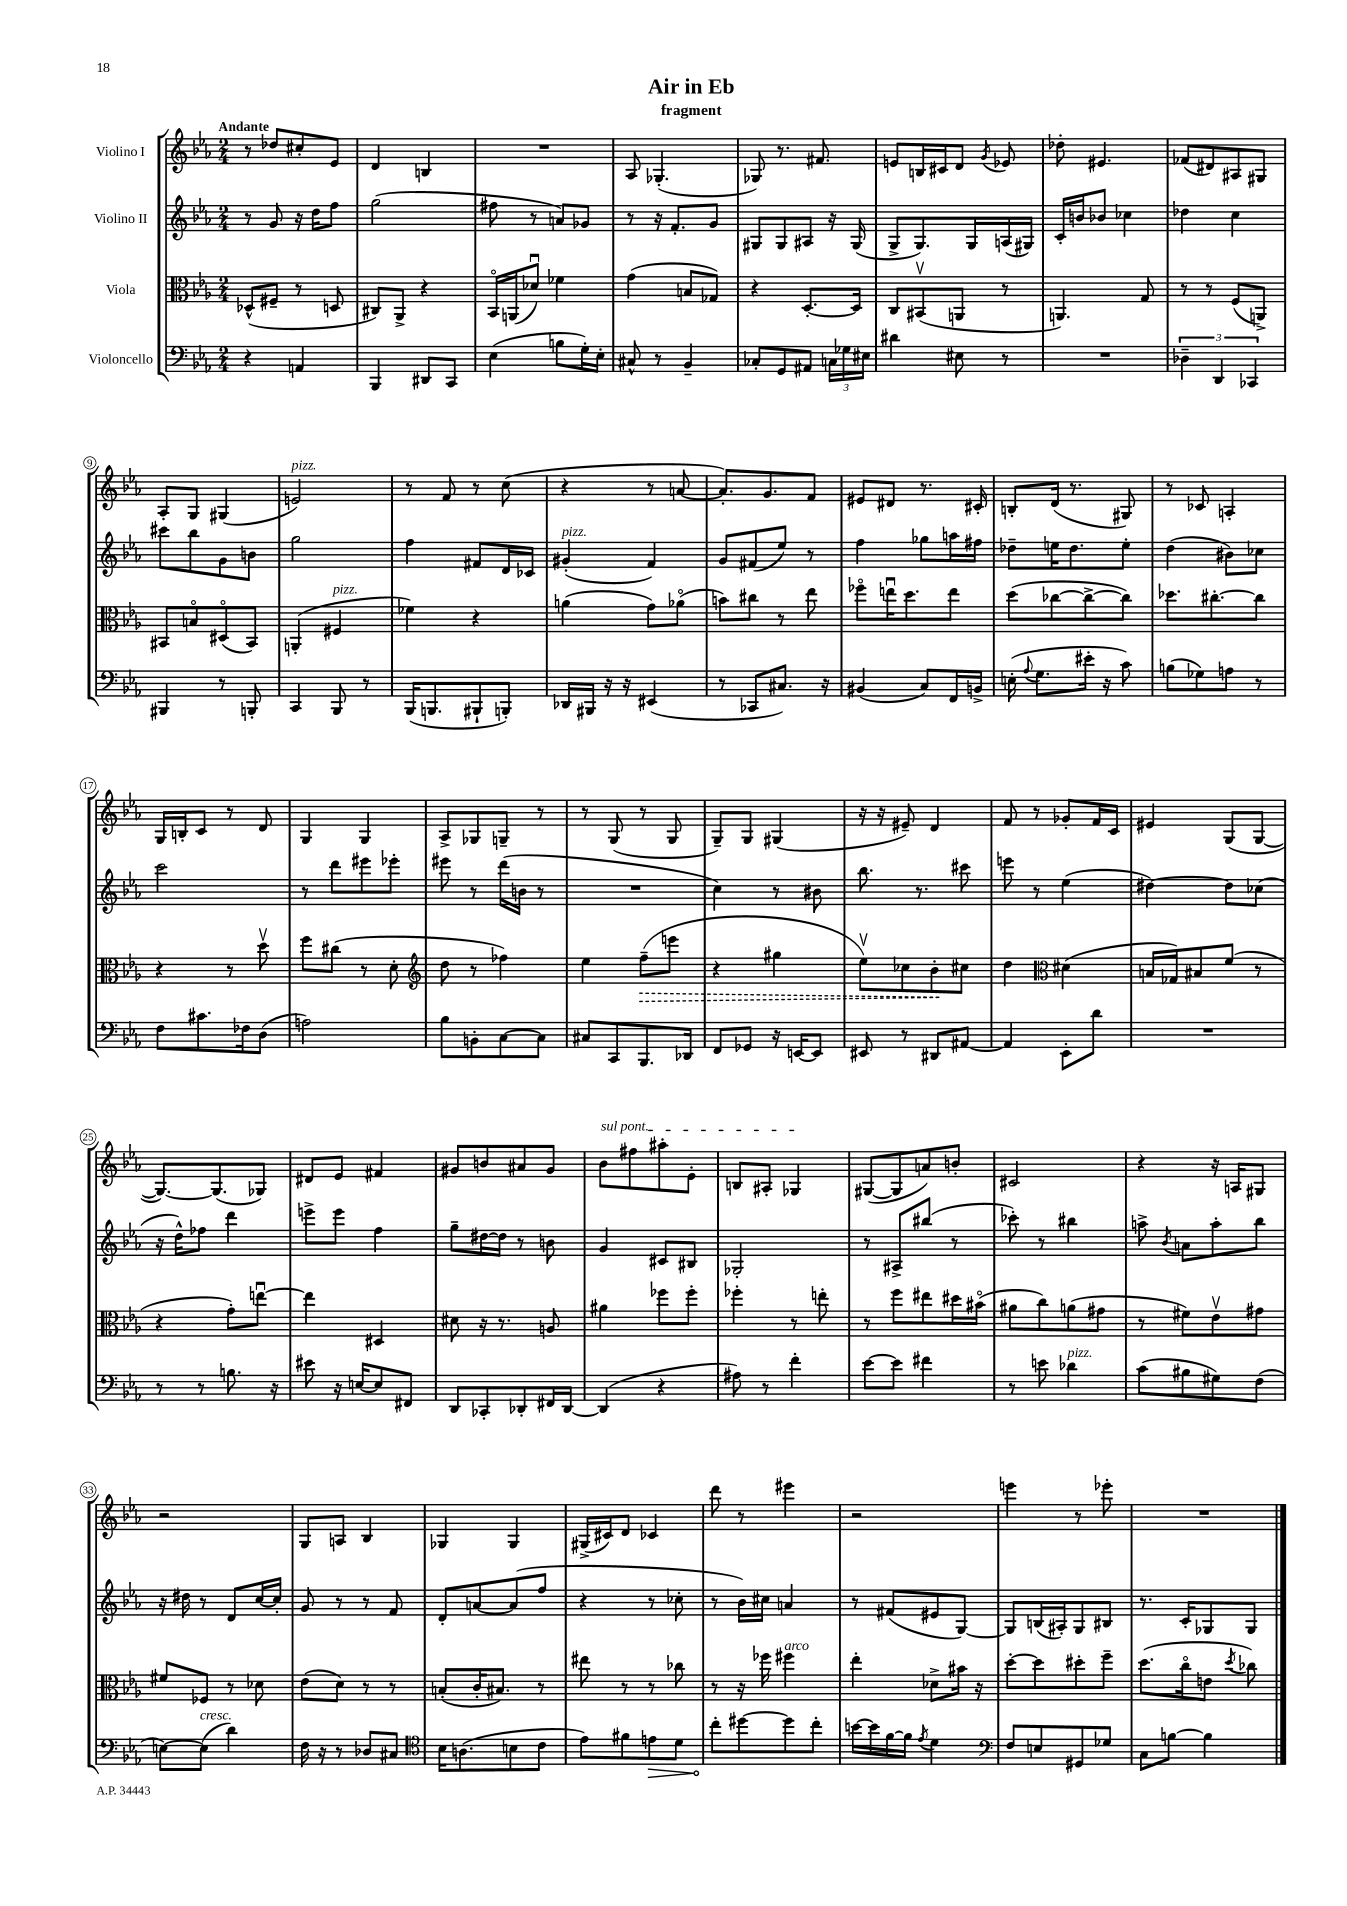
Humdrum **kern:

**kern	**kern	**kern	**kern
*staff4	*staff3	*staff2	*staff1
*clefF4	*clefC3	*clefG2	*clefG2
*k[b-e-a-]	*k[b-e-a-]	*k[b-e-a-]	*k[b-e-a-]
*M2/4	*M2/4	*M2/4	*M2/4
4r	(8D-^^	8r	8r
.	8F#~	8g	8dd-
4AA	8r	16r	8cc#'
.	.	16dd	.
.	8D	8ff	8e-
=	=	=	=
4BBB-	8C#)	(2gg	4d
.	8AA-^	.	.
8DD#	4r	.	4B
8CC	.	.	.
=	=	=	=
(4E-	16BB-o	8ff#	2r
.	(16AA	.	.
.	8d-u)	8r	.
8B	4f-	8a)	.
16G')	.	8g-	.
16E-'	.	.	.
=	=	=	=
8C#^^	(4g	8r	8A-
8r	.	16r	(4.G-'
.	.	8.f'	.
4BB-~	8B	.	.
.	8G-)	8g	.
=	=	=	=
8C-'	4r	8G#	8G-)
8GG	.	8G#	8.r
8AA#	[8.D'	8A#	.
.	.	.	8.f#
24C	.	16r	.
24G-	.	.	.
.	16D]	(16G#	.
24E#	.	.	.
=	=	=	=
4d#	8C	8G^	8e
.	(8BB#v	8.G)	16B
.	.	.	16c#
8E#	8AA	.	8d
.	.	16G	.
.	.	.	8qg
8r	8r	(16A	8e-
.	.	16G#)	.
=	=	=	=
2r	4.AA)	16c'	8dd-'
.	.	16b	.
.	.	8b-	4.e#
.	.	4cc-	.
.	8G	.	.
=	=	=	=
6D-~	8r	4dd-	(8f-
.	8r	.	8d#)
6DD	.	.	.
.	(8F	4cc	8A#
6CC-	.	.	.
.	8AA^)	.	8G#
=	=	=	=
4BBB#	8BB#	8ccc#	8A-'
.	8Bo	8bb-	8G
8r	(8D#o	8g	(4G#
8BBB'	8BB#)	8b	.
=	=	=	=
4CC	(4AA'	2gg	2e)
8BBB-	4F#	.	.
8r	.	.	.
=	=	=	=
(16BBB-	4f-)	4ff	8r
8.BBB	.	.	.
.	.	.	8f
8BBB#`	4r	8f#	8r
8BBB')	.	16d	(8cc
.	.	16c-	.
=	=	=	=
16DD-	(4a	(4g#'	4r
16BBB#	.	.	.
16r	.	.	.
16r	.	.	.
(4EE#	8g)	4f)	8r
.	(8a-o	.	[8a
=	=	=	=
8r	8b)	8g	8.a'])
8CC-	8cc#	(8f#	.
.	.	.	8.g
8.C#)	8r	8ee-)	.
.	8ee-	8r	8f
16r	.	.	.
=	=	=	=
(4BB#	8ff-o	4ff	8e#
.	16eeu	.	8d#
.	8.dd	.	.
8C)	.	8gg-	8.r
16FF	8ee	16aa	.
16BB^	.	16ff#	16c#'
=	=	=	=
(16E'	(8dd	8dd-~	8B'
8qqA-	.	.	.
8.G	.	.	.
.	[8cc-	16ee	(16d
.	.	8.dd-	8.r
16e#'	8cc-^_	.	.
16r	.	.	.
8c)	8cc-])	8ee'	8G#)
=	=	=	=
(8B	8.dd-	(4dd	8r
8G-)	.	.	8c-
.	[8.cc#'	.	.
8A	.	8b#)	4A'
8r	8cc#]	8cc-	.
=	=	=	=
8F	4r	2ccc	16G
.	.	.	16B'
8.c#	.	.	8c
.	8r	.	8r
16F-	.	.	.
(8D	8ddv	.	8d
=	=	=	=
2A)	8ff	8r	4G
.	(8cc#	8ddd	.
.	8r	8eee#	4G
.	8d'	8eee-'	.
=	=	=	=
*	*clefG2	*	*
8B-	8dd	8eee#	8A-^
8BB'	8r	8r	8G-
[8C	4ff-)	(16ddd	8G~
.	.	16b	.
8C]	.	8r	8r
=	=	=	=
8C#	4ee-	2r	8r
8CC	.	.	(8G
8.BBB-	(8ff~	.	8r
.	8eee	.	8G
16DD-	.	.	.
=	=	=	=
8FF	4r	4cc)	8G~)
8GG-	.	.	8G
16r	4gg#	8r	(4G#
[16EE	.	.	.
8EE]	.	8b#	.
=	=	=	=
8EE#	8ee-v)	8.bb-	16r
.	.	.	16r
8r	8cc-	.	8e#~)
.	.	8.r	.
8DD#	8b-'	.	4d
[8AA#	8cc#	8ccc#	.
=	=	=	=
4AA#]	4dd	8eee	8f
.	.	8r	8r
*	*clefC3	*	*
8EE-'	(4d#	(4ee-	8g-'
8d	.	.	16f
.	.	.	16c
=	=	=	=
2r	16B	[4dd#)	4e#
.	16G-)	.	.
.	8B#	.	.
.	(8f	8dd#]	(8G
.	8r	(8cc-	[8G
=	=	=	=
8r	4r	16r	8.G_)
.	.	16dd^^)	.
8r	.	8ff-	.
.	.	.	(8.G]
8.B	8g')	4ddd	.
.	[8eeu	.	8G-)
16r	.	.	.
=	=	=	=
8e#	4ee]	8eee^	8d#
16r	.	8eee	8e-
[16E	.	.	.
8E]	4D#	4ff	4f#
8FF#	.	.	.
=	=	=	=
8DD	8d#	8gg~	8g#
8CC-'	16r	[16dd#	8b
.	8.r	16dd#]	.
8DD-'	.	8r	8a#
16FF#	8A	8b	8g#
[16DD-	.	.	.
=	=	=	=
(4DD-]	4a#	4g	8b-
.	.	.	8ff#
4r	8ff-	8c#	8aa#'
.	8ff-'	8B#	8e-'
=	=	=	=
8A#)	4ff-'	2G-'	8B
8r	.	.	8A#'
4f'	8r	.	4G-
.	8ee'	.	.
=	=	=	=
[8e-	8r	8r	([8G#
8e-]	8ff	8A#^	8G#]
4f#	8ee#	(8bb#	8a)
.	16dd#	8r	8b'
.	(16b#o	.	.
=	=	=	=
8r	8a#	8ccc-')	2c#
8e	8cc)	8r	.
4d-	(8a	4bb#	.
.	8g#	.	.
=	=	=	=
(8c	8r	8aa^	4r
.	.	8qb-	.
8B#	8f#)	8a	.
8G#)	8e-v	8aa'	16r
.	.	.	16A
(8F	8g#	8bb-	8G#
=	=	=	=
[8E)	8f#	16r	2r
.	.	16dd#	.
(8E]	8F-	8r	.
4d)	8r	8d	.
.	8d-	[16cc	.
.	.	16cc']	.
=	=	=	=
16F	(8e-	8g	8G
16r	.	.	.
8r	8d)	8r	8A
8D-	8r	8r	4B-
8C#	8r	8f	.
=	=	=	=
*clefC4	*	*	*
16B-	(8B'	8d'	4G-
(8.A	.	.	.
.	16c'	[8a	.
.	8.B#)	.	.
8B	.	(8a]	4G-
8c	8r	8ff	.
=	=	=	=
8e-)	8ee#	4r	(16G#^
.	.	.	16c#)
8f#	8r	.	8d
8e	8r	8r	4c-
8d	8cc-	8cc-'	.
=	=	=	=
8cc'	8r	8r	8ddd
[8dd#	16r	16b-)	8r
.	16ff-	16cc#	.
8dd#]	4ff#	4a	4eee#
8cc'	.	.	.
=	=	=	=
[16b	4ee-'	8r	2r
16b]	.	.	.
[16f	.	(8f#	.
16f]	.	.	.
8qe-	.	.	.
4d	8d-^	8e#	.
.	16b#	[8G)	.
.	16r	.	.
=	=	=	=
*clefF4	*	*	*
8F	[8dd'	8G]	4eee
8E	8dd]	(16B	.
.	.	16A#')	.
8GG#	8dd#'	8G	8r
8G-	8ff~	8B#	8eee-'
=	=	=	=
8C	(8.dd	8.r	2r
[8B	.	.	.
.	16cco	16c'	.
4B]	8e	8G-	.
.	8qdd	.	.
.	8cc-)	8G-	.
==	==	==	==
*-	*-	*-	*-
